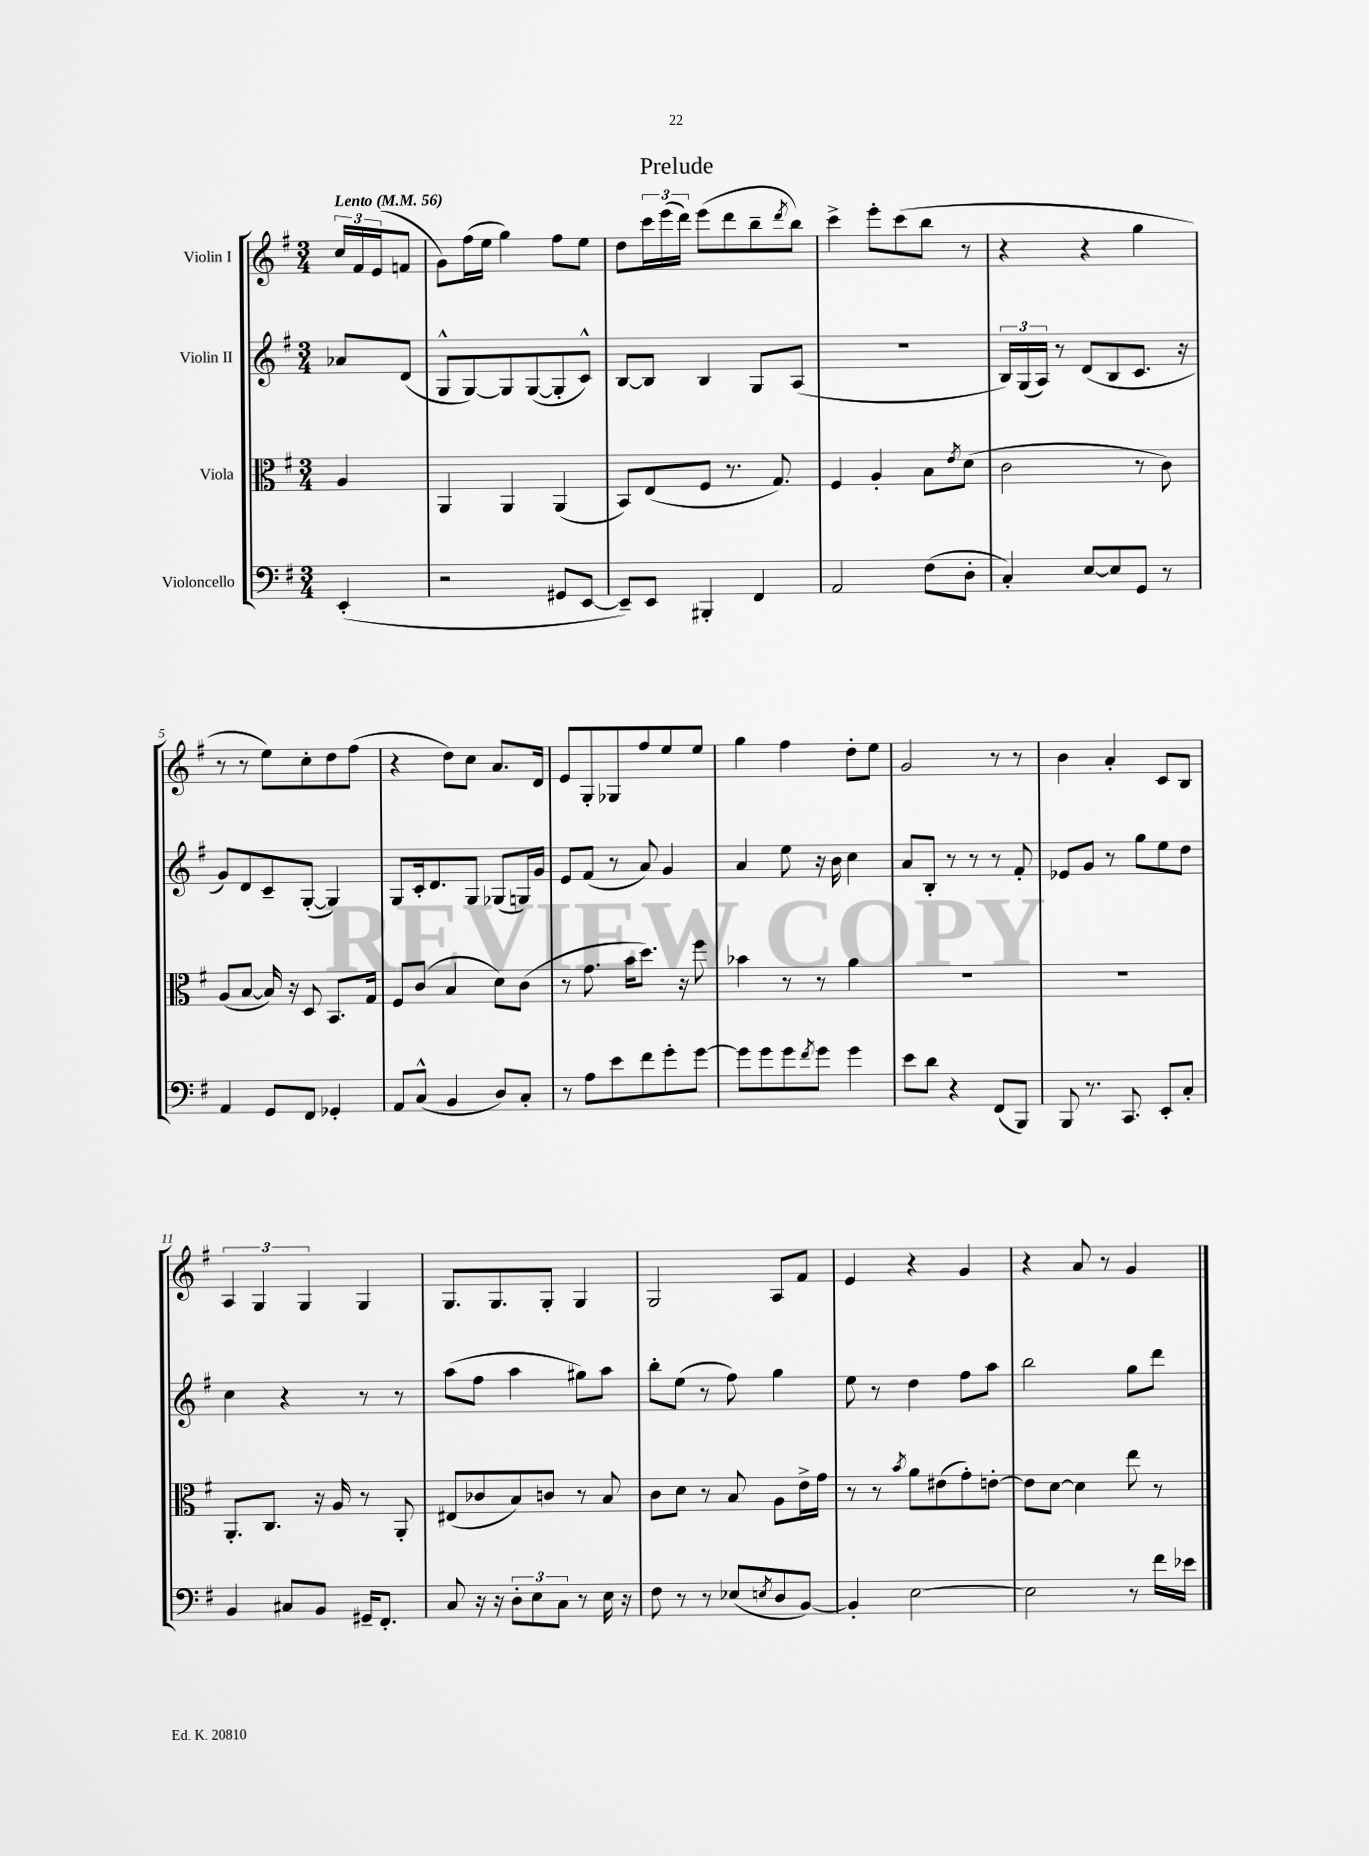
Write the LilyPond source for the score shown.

\header { title = "Prelude" }
<<
\new StaffGroup <<
\new Staff = "s0" \with { instrumentName = "Violin I" } {
    \clef treble \key g \major \numericTimeSignature \time 3/4 \partial 4 \tempo "Lento" 4 = 56
    \tuplet 3/2 { c''16 fis'16 e'16( } f'8 |
    g'8) fis''16( e''16 g''4) fis''8 e''8 |
    d''8 \tuplet 3/2 { c'''16 e'''16( d'''16) } e'''8( d'''8 b''8-- \acciaccatura { d'''8 } b''8) |
    c'''4-> e'''8-. c'''8( b''8 r8 |
    r4 r4 g''4 |
    r8 r8 e''8) c''8-. d''8 fis''8( |
    r4 d''8) c''8 a'8. d'16 |
    e'8 g8-. ges8 fis''8 e''8 e''8 |
    g''4 fis''4 d''8-. e''8 |
    g'2 r8 r8 |
    b'4 a'4-. c'8 b8 |
    \tuplet 3/2 { a4 g4 g4 } g4 |
    g8. g8. g8-. g4 |
    g2 a8 fis'8 |
    e'4 r4 g'4 |
    r4 a'8 r8 g'4 \bar "|." |
}
\new Staff = "s1" \with { instrumentName = "Violin II" } {
    \clef treble \key g \major \numericTimeSignature \time 3/4 \partial 4
    aes'8 d'8( |
    g8-^ g8~) g8 g8~( g8-. c'8-^) |
    b8~ b8 b4 g8 a8( |
    R2. |
    \tuplet 3/2 { b16) g16( a16) } r8 d'8( b8 c'8. r16 |
    g'8) d'8 c'8-- g8~-.( g4) |
    g8 c'16-. d'8. g8 ges8( g16) g'16 |
    e'8 fis'8( r8 a'8) g'4 |
    a'4 e''8 r16 b'16 c''4 |
    a'8 b8-. r8 r8 r8 fis'8-. |
    ees'8 g'8 r8 g''8 e''8 d''8 |
    c''4 r4 r8 r8 |
    a''8( fis''8 a''4 gis''8) a''8 |
    b''8-. e''8( r8 fis''8) g''4 |
    e''8 r8 d''4 fis''8 a''8 |
    b''2 g''8 d'''8 \bar "|." |
}
\new Staff = "s2" \with { instrumentName = "Viola" } {
    \clef alto \key g \major \numericTimeSignature \time 3/4 \partial 4
    a4 |
    a,4 a,4 a,4( |
    b,8) e8( fis8 r8. g8.) |
    fis4 a4-. b8 \acciaccatura { e'8 } d'8( |
    c'2 r8 c'8) |
    a8( b8~ b16) r16 d8 b,8. g16 |
    fis8 c'8( b4 d'8) c'8( |
    r8 g'8. b'16 d''8.) r16 fis''8 |
    bes'4 r8 r8 a'4 |
    R2. |
    R2. |
    a,8.-. c8. r16 a16 r8 a,8-. |
    eis8( ces'8 b8) c'8 r8 b8 |
    c'8 d'8 r8 b8 a8 e'16-> g'16 |
    r8 r8 \acciaccatura { b'8 } a'8 eis'8( g'8-.) e'8~-. |
    e'8 d'8~ d'4 e''8 r8 \bar "|." |
}
\new Staff = "s3" \with { instrumentName = "Violoncello" } {
    \clef bass \key g \major \numericTimeSignature \time 3/4 \partial 4
    e,4-.( |
    r2 gis,8 e,8~ |
    e,8--) e,8 bis,,4-. fis,4 |
    a,2 fis8( d8-. |
    c4-.) e8~ e8 g,8 r8 |
    a,4 g,8 fis,8 ges,4-. |
    a,8 c8-^( b,4 d8) c8-. |
    r8 a8 e'8 fis'8 g'8-. g'8~ |
    g'8 g'8 g'8 \acciaccatura { fis'8 } g'8 g'4 |
    e'8 d'8 r4 fis,8( b,,8) |
    b,,8 r8. c,8. e,8-. c8-. |
    b,4 cis8 b,8 gis,16-- fis,8.-. |
    c8 r16 r16 \tuplet 3/2 { d8-. e8 c8 } r8 e16 r16 |
    fis8 r8 r8 ees8( \acciaccatura { e8 } d8 b,8~) |
    b,4-. e2~ |
    e2 r8 fis'16 ees'16 \bar "|." |
}
>>
>>
